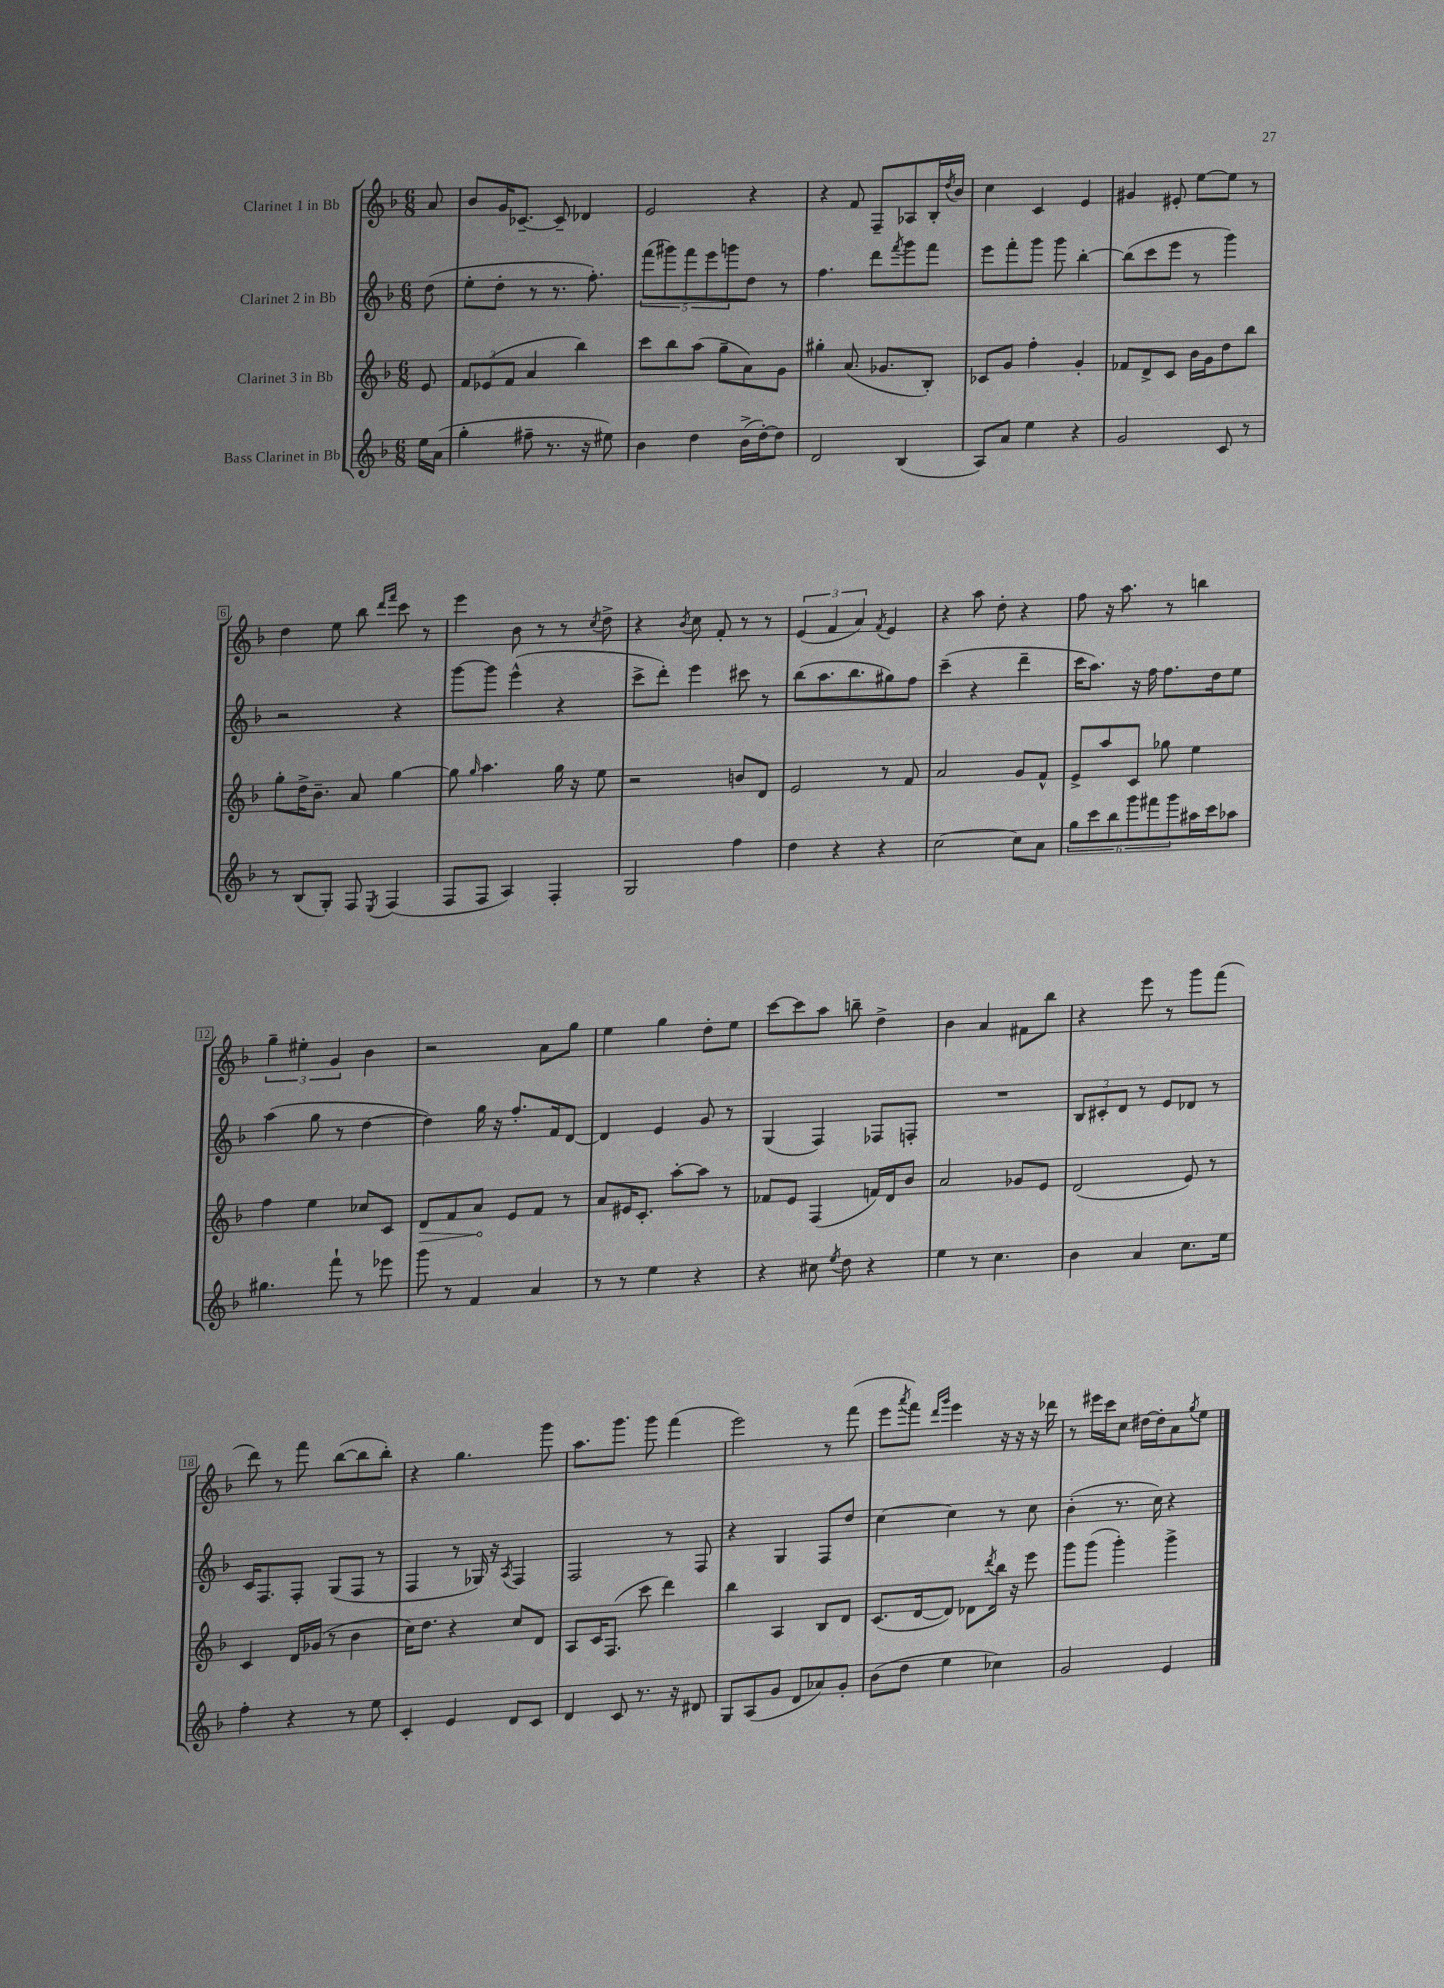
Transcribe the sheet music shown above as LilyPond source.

<<
\new StaffGroup <<
\new Staff = "s0" \with { instrumentName = "Clarinet 1 in Bb" } {
    \clef treble \key f \major \numericTimeSignature \time 6/8 \partial 8
    a'8 |
    bes'8 g'16 ces'8.~-- ces'8-- des'4 |
    e'2 r4 |
    r4 f'8 f8-- aes8 bes16-. \acciaccatura { d''8 } bes'16 |
    c''4 c'4 e'4 |
    gis'4 eis'8-. e''8~ e''8 r8 |
    d''4 e''8 bes''8 \grace { d'''16 f'''16 } c'''8 r8 |
    e'''4 bes'8 r8 r8 \acciaccatura { c''8 } d''8-> |
    r4 \acciaccatura { bes'8 } c''8 f'8-. r8 r8 |
    \tuplet 3/2 { e'4( f'4 a'4) } \acciaccatura { f'8 } e'4 |
    r4 a''8 d''8-. r4 |
    f''8 r16 a''8. r8 b''4 |
    \tuplet 3/2 { g''4-- eis''4-. g'4 } bes'4 |
    r2 a'8 g''8 |
    e''4 g''4 d''8-. e''8 |
    c'''8~ c'''8 a''8 b''8-- d''4-> |
    bes'4 a'4 fis'8 bes''8 |
    r4 e'''8 r8 g'''8 f'''8( |
    d'''8) r8 f'''8 bes''8~( bes''8 bes''8-.) |
    r4 g''4. g'''8 |
    a''8. g'''8. g'''8 f'''4( |
    e'''2) r8 f'''8( |
    e'''8 \acciaccatura { a'''8 } f'''8) \grace { d'''16 g'''16 } e'''4 r16 r16 r16 des'''16 |
    r8 eis'''16 c'''16 c''8 dis''16~ dis''16-. a'8 \acciaccatura { g''8 } e''8 \bar "|." |
}
\new Staff = "s1" \with { instrumentName = "Clarinet 2 in Bb" } {
    \clef treble \key f \major \numericTimeSignature \time 6/8 \partial 8
    d''8( |
    e''8-. d''8-. r8 r8. f''8.-.) |
    \tuplet 5/4 { f'''8( gis'''8) f'''8 e'''8 g'''8 } d''8 r8 |
    f''4. d'''8 \acciaccatura { f'''8 } g'''8 f'''8 |
    e'''8 f'''8-. g'''8 g'''8 bes''4~-. |
    bes''8( c'''8 e'''8 r8 g'''4) |
    r2 r4 |
    g'''8~ g'''8 e'''4-^( r4 |
    c'''8-> d'''8-.) e'''4 cis'''8 r8 |
    bes''8( a''8. bes''8. gis''8) f''8 |
    c'''4--( r4 d'''4-- |
    c'''16 a''8.) r16 f''16 f''8. d''16 e''8 |
    a''4( g''8 r8 d''4~ |
    d''4) g''16 r16 f''8.-. f'16 d'8~ |
    d'4 e'4 g'8 r8 |
    g4( f4) fes8 f8-. |
    R2. |
    \tuplet 3/2 { bes8 cis'8-. d'8 } r8 e'8 des'8 r8 |
    c'16 f8. f8-. g8( f8 r8 |
    f4 r8 ges16) r16 \acciaccatura { a8 } f4 |
    f2 r8 f8 |
    r4 g4 f8 d''8 |
    c''4~ c''4 r8 c''8 |
    bes'4-.( r8. c''16) r4 \bar "|." |
}
\new Staff = "s2" \with { instrumentName = "Clarinet 3 in Bb" } {
    \clef treble \key f \major \numericTimeSignature \time 6/8 \partial 8
    e'8 |
    \tuplet 3/2 { f'8 ees'8( f'8 } a'4 bes''4) |
    c'''8 bes''8 a''8( g''8-- a'8) g'8 |
    gis''4-. a'8.( ges'8. bes8-.) |
    ces'8 g'8 f''4-. g'4-. |
    fes'8 d'8-> c'8 bes'16 g'16 d''8 bes''8 |
    g''8-. d''16-> bes'8.-- a'8 g''4~ |
    g''8 \grace { g''16 } a''4. g''16 r16 e''8 |
    r2 b'8 d'8 |
    e'2 r8 f'8 |
    a'2 g'8 f'8-^ |
    e'8-> a''8 c'8 ges''8 e''4 |
    f''4 e''4 ces''8 c'8 |
    \once \override Hairpin.circled-tip = ##t d'8\> f'8 a'8\! e'8 f'8 r8 |
    a'8 eis'16 c'8.-. a''8~-. a''8 r8 |
    fes'8 e'8 f4( f'16) d'16 bes'8 |
    a'2 ges'8 e'8 |
    d'2( e'8) r8 |
    c'4 d'16 ges'16( r8 bes'4 |
    c''16) d''8. r4 c''8 d'8 |
    a8 c'16 f8.( c'''8 d'''4) |
    bes''4 a4 bes8 d'8 |
    c'8.( d'16~ d'8) des'8 \acciaccatura { d'''8 } bes''16 r16 e'''8 |
    g'''8 g'''8( g'''4-.) g'''4-> \bar "|." |
}
\new Staff = "s3" \with { instrumentName = "Bass Clarinet in Bb" } {
    \clef treble \key f \major \numericTimeSignature \time 6/8 \partial 8
    e''16 a'16( |
    g''4-. fis''8-- r8. r16 eis''8) |
    bes'4 d''4 bes'16->( d''16~-.) d''8 |
    d'2 bes4( |
    a8) a'8 e''4 r4 |
    g'2 c'8 r8 |
    r8 bes8( g8-.) f8 \acciaccatura { e8 } f4( |
    f8 f8 a4) f4-. |
    g2 f''4 |
    d''4 r4 r4 |
    c''2~ c''8 a'8 |
    \tuplet 6/4 { g''8 c'''8 bes''8 g'''8 fis'''8 g'''8 } ais''16 c'''16 aes''8 |
    gis''4. f'''8-! r8 ees'''8 |
    g'''8 r8 f'4 a'4 |
    r8 r8 e''4 r4 |
    r4 cis''8 \acciaccatura { e''8 } d''8 r4 |
    e''4 r8 c''4. |
    bes'4 a'4 c''8. e''16 |
    f''4-. r4 r8 e''8 |
    c'4-. e'4 d'8 c'8 |
    d'4 c'8 r8. r16 dis'8 |
    g8 a8( g'8 d'8 aes'8) g'8-. |
    bes'8( d''8 e''4 ces''4) |
    g'2 e'4 \bar "|." |
}
>>
>>
\layout { \context { \Score \override BarNumber.stencil = #(make-stencil-boxer 0.1 0.3 ly:text-interface::print) } }
